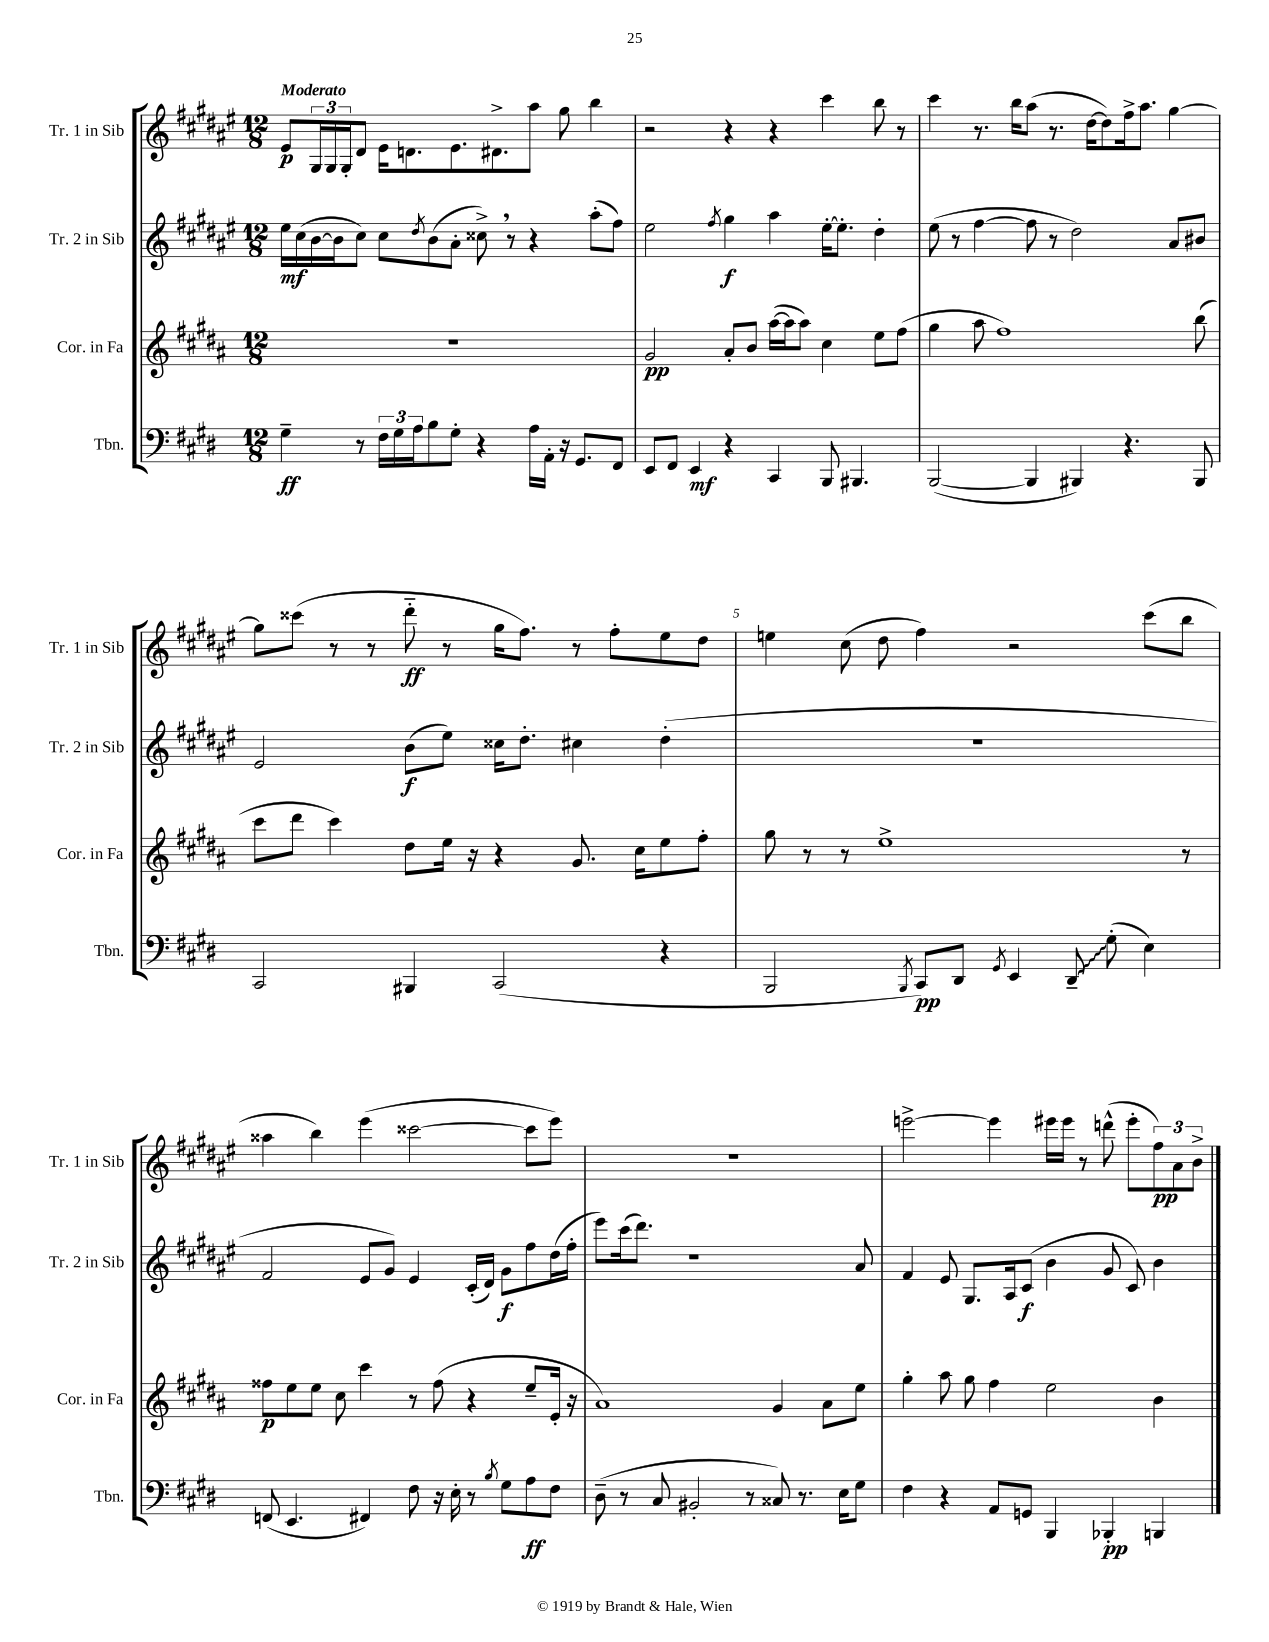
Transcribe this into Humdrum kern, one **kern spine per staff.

**kern	**kern	**kern	**kern
*staff4	*staff3	*staff2	*staff1
*clefF4	*clefG2	*clefG2	*clefG2
*k[f#c#g#d#]	*k[f#c#g#d#a#]	*k[f#c#g#d#a#e#]	*k[f#c#g#d#a#e#]
*M12/8	*M12/8	*M12/8	*M12/8
4G#~\	1.r	16ee#\LL	8e#/L
.	.	(16cc#\	.
.	.	[16b\	24G#/L
.	.	.	24G#/
.	.	16b\]J	.
.	.	.	24G#'/J
8r	.	8cc#\J)	8d#/J
24F#\LL	.	8cc#\L	16e#\LK
24G#\	.	.	.
.	.	.	8.d\
24A\J	.	.	.
.	.	8qdd#/	.
8B\	.	(8b\	.
8G#'\J	.	8a#'\J	8.e#\
4r	.	8cc##^\)	.
.	.	.	8.d#^\
.	.	8r	.
16A\LL	.	4r	8aa#\J
16AA'\JJ	.	.	.
16r	.	.	8gg#\
8.GG#/L	.	.	.
.	.	(8aa#'\L	4bb\
8FF#/J	.	8ff#\J)	.
=	=	=	=
8EE/L	2g#/	2ee#\	2r
8FF#/J	.	.	.
4EE/	.	.	.
.	.	8qff#/	.
4r	8a#'/L	4gg#\	4r
.	8b/J	.	.
4CC#/	([16aa#\LL	4aa#\	4r
.	16aa#\]J	.	.
.	8aa#\J)	.	.
8BBB/	4cc#\	[16ee#'\LK	4ccc#\
.	.	8.ee#'\]J	.
4.BBB#/	.	.	.
.	8ee\L	4dd#'\	8bb\
.	(8ff#\J	.	8r
=	=	=	=
([2BBB/	4gg#\	(8ee#\	4ccc#\
.	.	8r	.
.	8aa#\	[4ff#\	8.r
.	1ff#)	.	.
.	.	.	16bb\LK
4BBB/]	.	8ff#\]	(8aa#\J
.	.	8r	8.r
4BBB#/)	.	2dd#\)	.
.	.	.	[16dd#\LK
.	.	.	8dd#\])
4.r	.	.	16ff#^\k
.	.	.	8.aa#\J
.	.	8a#/L	[4gg#\
8BBB#/	(8bb\	8b#/J	.
=	=	=	=
2CC#/	8ccc#\L	2e#/	8gg#\]L
.	8ddd#\J	.	(8ccc##\J
.	4ccc#\)	.	8r
.	.	.	8r
4BBB#/	8dd#\L	(8b\L	8ddd#'~\
.	16ee\Jk	8ee#\J)	8r
.	16r	.	.
(2CC#/	4r	16cc##\LK	16gg#\LK
.	.	8.dd#'\J	8.ff#\J)
.	8.g#/	4cc#\	8r
.	.	.	8ff#'\L
.	16cc#\LK	.	.
4r	8ee\	(4dd#'\	8ee#\
.	8ff#'\J	.	8dd#\J
=	=	=	=
2BBB/	8gg#\	1.r	4ee\
.	8r	.	.
.	8r	.	(8cc#\
.	1ee^	.	8dd#\
8qBBB/	.	.	.
8CC#/L)	.	.	4ff#\)
8DD#/J	.	.	.
8qGG#/	.	.	.
4EE/	.	.	2r
8DD#~/	.	.	.
(8G#'\	.	.	.
4E\)	.	.	(8ccc#\L
.	8r	.	8bb\J
=	=	=	=
(8FF/	8ff##\L	2f#/	4aa##\
4.EE/	8ee\	.	.
.	8ee\J	.	4bb\)
.	8cc#\	.	.
4FF#/)	4ccc#\	8e#/L	(4eee#\
.	.	8g#/J)	.
8F#\	8r	4e#/	[2ccc##\
16r	(8ff##\	.	.
16E'\	.	.	.
8r	4r	(16c#'/LL	.
.	.	16d#/JJ)	.
8qB/	.	.	.
8G#\L	.	8g#\L	.
8A\	8ee~/L	8ff#\	8ccc##\]L
8F#\J	16e'/Jk	(16dd#\L	8eee#\J)
.	16r	16ff#'\JJ	.
=	=	=	=
(8D#~\	1a#)	8eee#\L)	1.r
8r	.	(16ccc#\k	.
.	.	8.ddd#\J)	.
8C#/	.	.	.
2BB#'/	.	1r	.
8r	.	.	.
8C##/)	4g#/	.	.
8.r	.	.	.
.	8a#\L	.	.
16E\LK	.	.	.
8G#\J	8ee\J	8a#/	.
=	=	=	=
4F#\	4gg#'\	4f#/	[2eee^\
4r	8aa#\	8e#/	.
.	8gg#\	8.G#/L	.
8AA/L	4ff#\	.	4eee\]
.	.	16A#/k	.
8GG/J	.	(8c#/J	.
4BBB/	2ee\	4b\	16eee#\LL
.	.	.	16eee#\JJ
.	.	.	8r
4BBB-'/	.	8g#/	(8ddd^^\
.	.	8c#/)	8eee#'\L
4BBB/	4b\	4b\	12ff#\)
.	.	.	12a#\
.	.	.	12b^\J
==	==	==	==
*-	*-	*-	*-
